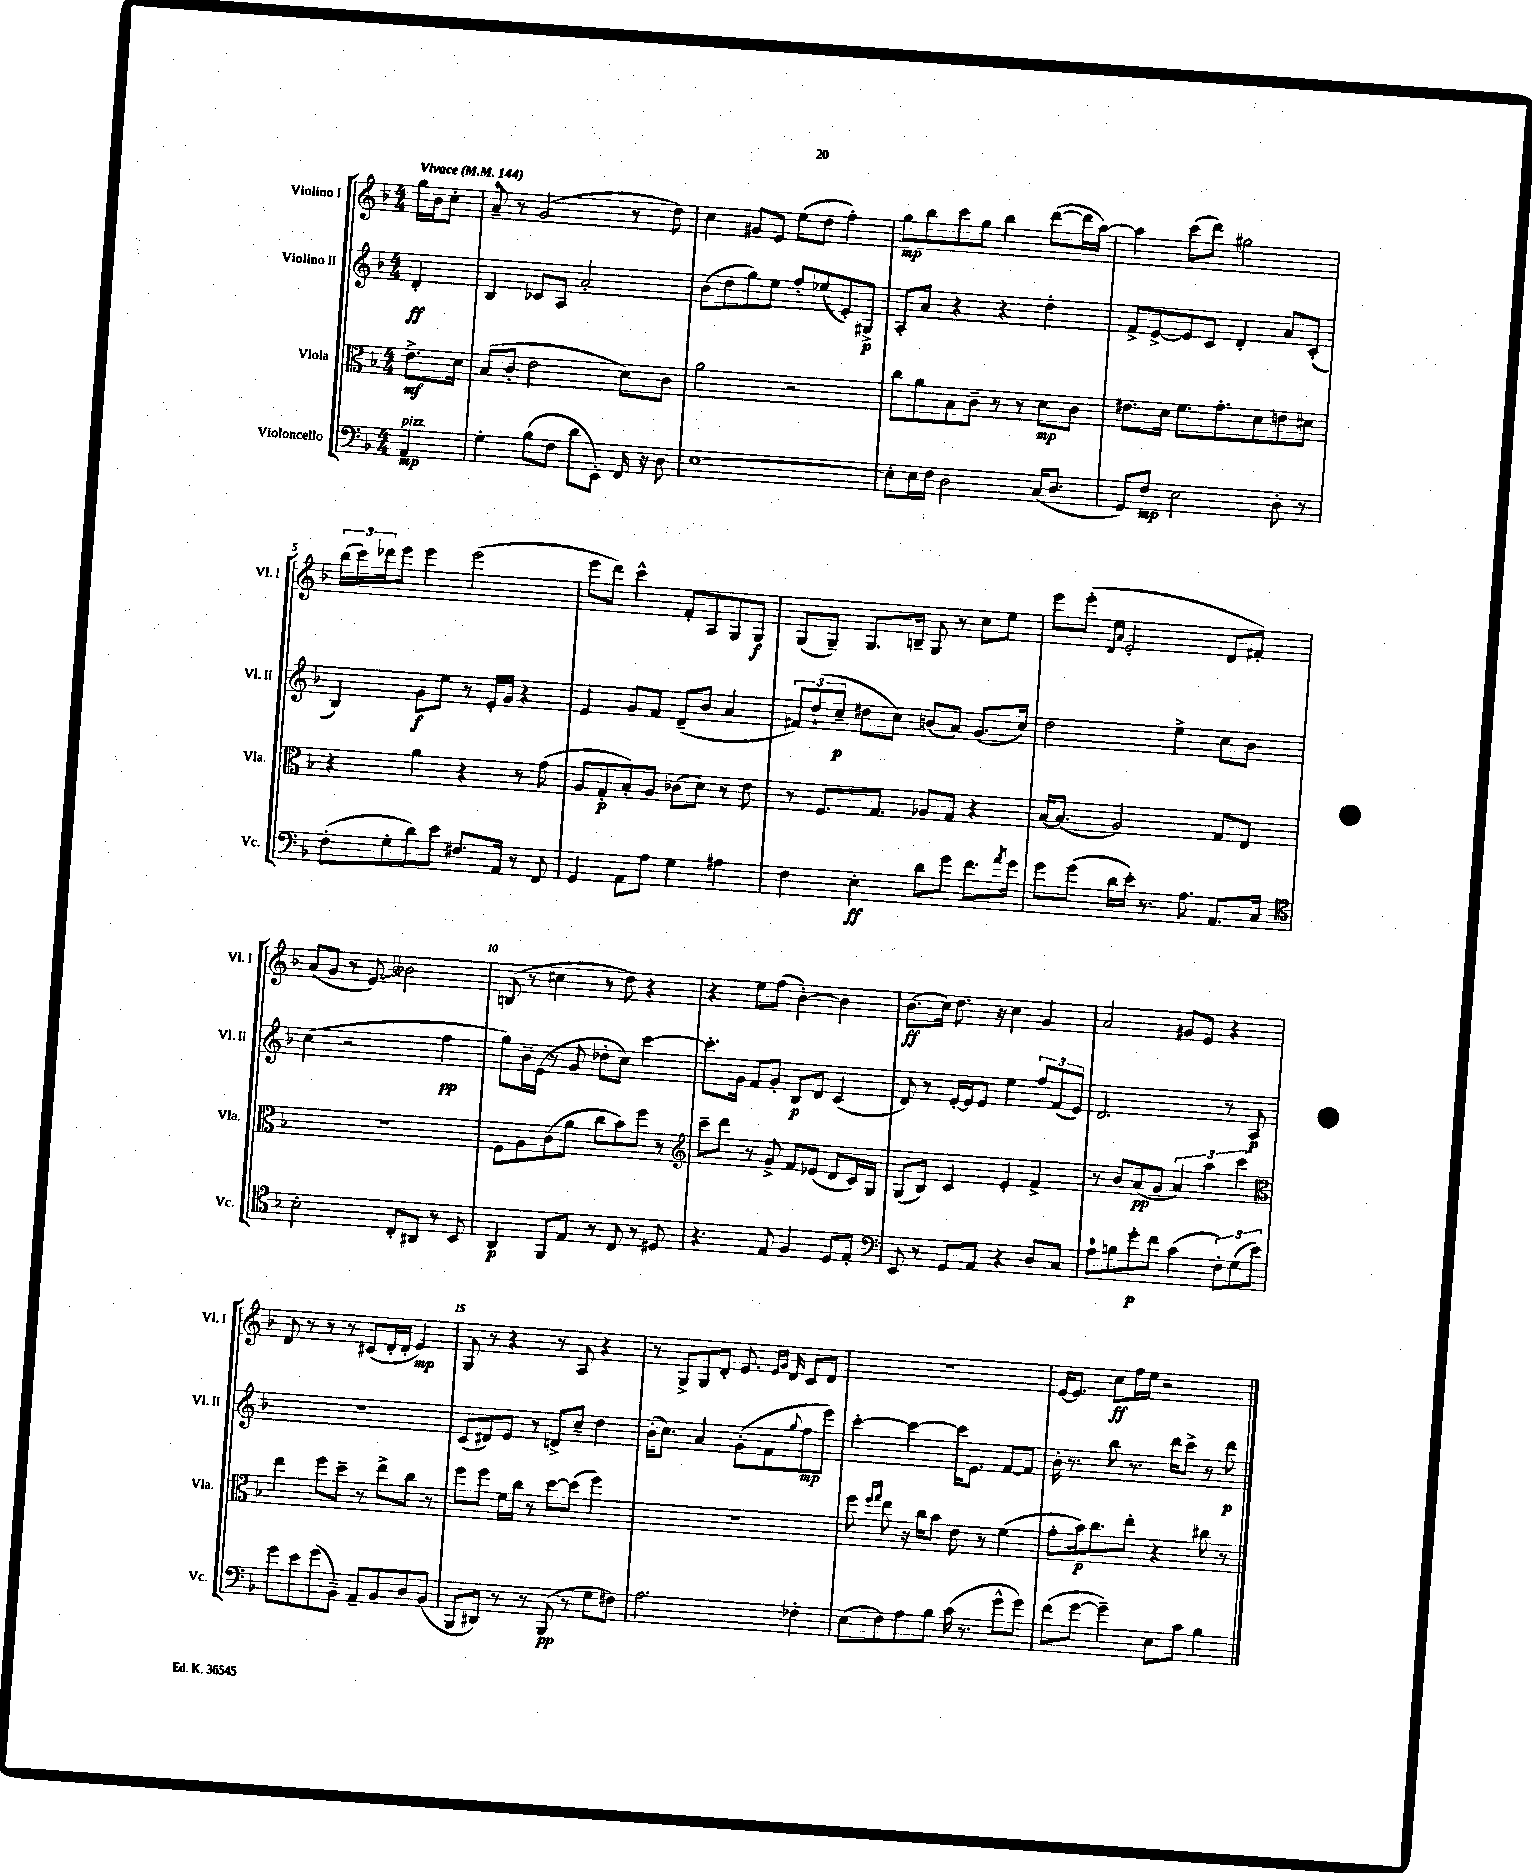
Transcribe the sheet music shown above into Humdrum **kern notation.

**kern	**kern	**kern	**kern
*staff4	*staff3	*staff2	*staff1
*clefF4	*clefC3	*clefG2	*clefG2
*k[b-]	*k[b-]	*k[b-]	*k[b-]
*M4/4	*M4/4	*M4/4	*M4/4
*MM144	*MM144	*MM144	*MM144
4AA	8.e^	4d'	16gg
.	.	.	16b-
.	.	.	8cc'
.	16d	.	.
=	=	=	=
4G'	(8B-	4B-	8a~
.	8c'	.	8r
(8B-	2e	8c-	(2g
8F	.	8A	.
8d	.	2a'	.
8EE')	.	.	.
16FF	8d)	.	8r
16r	.	.	.
8D	8c	.	8dd)
=	=	=	=
[1E	2a	(8b-	4cc
.	.	8dd	.
.	.	8gg)	8g#
.	.	8ee	8e
.	2r	8ff'	(8ee
.	.	(8ee-	8dd
.	.	8e')	4ff')
.	.	8G#^	.
=	=	=	=
8E']	8cc	8A'	8gg
16E	8a	8a	8bb-
16F	.	.	.
2D	8B-	4r	8ccc
.	8c~	.	8gg
.	8r	4r	4bb-
.	8r	.	.
(16C	8d	4dd'	([8ddd
8.D	.	.	.
.	8c	.	16ddd]
.	.	.	[16aa)
=	=	=	=
8GG)	8.e#	8f^	4aa]
8F	.	[8e^	.
.	16d	.	.
2E	8.f	8e]	(8ccc
.	.	8c	8ddd)
.	8.g'	.	.
.	.	4d'	2gg#
.	8d	.	.
8D'	8e	8a	.
8r	8d#	(8c'	.
=	=	=	=
(8F'	4r	4B-)	(24bb-
.	.	.	24ccc)
.	.	.	24ddd-
8G'	.	.	8eee
8d)	4a	8g	4eee
8e	.	8ee	.
8.F#	4r	8r	(2eee
.	.	16e'	.
16AA	.	16g	.
8r	8r	4r	.
8FF	(8g	.	.
=	=	=	=
4GG	8A	4e	8eee
.	8G'	.	8ddd)
8AA	8B-')	8g	4ccc^^
8A	8A	8f	.
4G	(8c-	(8d~	8f'
.	8d)	8b-	8A
4A#	8r	4a	8G
.	8e	.	8G
=	=	=	=
4F	8r	12f#)	(8G
.	.	(12dd`	.
.	8.F	.	8G~)
.	.	12cc~	.
4E'	.	8dd#	8.G
.	8.G	.	.
.	.	8cc)	.
.	.	.	16B~
8d	8A-	(8b	8G
8g	8G	8a)	8r
8.f	4r	(8.g	8cc
.	.	.	8ee
8qa	.	.	.
16g	.	16cc)	.
=	=	=	=
8g	[16B-	2dd	8eee
.	(8.B-]	.	.
(8g	.	.	(8eee'
.	.	.	16qqd
.	.	.	16qqa
16d	2A)	.	2e'
16e')	.	.	.
8.r	.	.	.
.	.	4ee^	.
8.A	.	.	.
8.AA	8G	8cc	8d
.	8E	8b-	8f#')
16C	.	.	.
=	=	=	=
*clefC4	*	*	*
2B-'	1r	(4cc	(8a
.	.	.	8g
.	.	2r	8r
.	.	.	8e)
8C'	.	.	2b--
8AA#	.	.	.
8r	.	4ff	.
8BB-	.	.	.
=	=	=	=
4AA	8F	8gg)	(8B
.	8A	16b-~	8r
.	.	(16e	.
8FF	(8c	8r	4cc#
8E	8a	8g	.
8r	8cc	8dd-'	8r
8C	8b-)	8cc)	8dd)
8r	8ff	[4ccc	4r
8D#	8r	.	.
=	=	=	=
*	*clefG2	*	*
4.r	8ccc~	8.ccc']	4r
.	8ddd	.	.
.	.	16g	.
.	8r	8f	8ee
8E	8g^	8g'	(8ff
4F	8f	8B-	[4b-')
.	(8e-	8d	.
8D	8d	(4c	4b-]
8E'	16c)	.	.
.	16G	.	.
=	=	=	=
*clefF4	*	*	*
8EE	(8G	8d)	(8.b-
8r	8B-)	8r	.
.	.	.	16cc)
8GG	4c	[16e'	8.dd
.	.	16e]	.
8AA	.	8e	.
.	.	.	16r
4r	4e'	4ee	4cc
8D	4f^	12ff	4g
.	.	(12f	.
8C	.	.	.
.	.	12e)	.
=	=	=	=
8A	8r	2.d	2a
8B	8b-	.	.
8g'	(8a	.	.
8f	8g	.	.
(4c	6a)	.	8g#
.	.	.	8e
.	6aa	.	.
12F')	.	8r	4r
(12G	6ccc	.	.
.	.	8A	.
12e)	.	.	.
=	=	=	=
*	*clefC3	*	*
8g	4ee	1r	8d
8e	.	.	8r
(8g	8ff	.	8r
8BB-~)	8dd~	.	8r
8AA~	8r	.	(8c#
8BB-	8ee^	.	16d'
.	.	.	16d'
8D	8cc	.	4e)
(8BB-	8r	.	.
=	=	=	=
8BBB-	8ff	(8c	8G
8DD#)	8ff	8d#)	8r
8r	16f	8e	4r
.	16cc	.	.
8r	8r	8r	.
(8BBB-	[8dd	8d^	8r
8r	(8dd]	8cc~	8A
8G	4ff)	4dd	4r
8F#)	.	.	.
=	=	=	=
2.A	1r	(16b-'	8r
.	.	8.cc)	.
.	.	.	8G^
.	.	4a	8G
.	.	.	8d'
.	.	(8g'	8.e
.	.	8f	.
.	.	.	16qqe
.	.	.	16qqg
.	.	.	16d
.	.	8qqgg	.
4F-'	.	8ff	8c
.	.	8eee)	8d
=	=	=	=
(8E	8ff	[4ccc'	1r
.	16qqff	.	.
.	16qqgg	.	.
8F)	8ee	.	.
8A	16r	4ccc_	.
.	16cc	.	.
8B-	8b-	.	.
(16c	8e	16ccc]	.
8.r	.	8.e	.
.	8r	.	.
8g^^	(4f	[8f	.
8g)	.	8f]	.
=	=	=	=
(8f	8g'	16b-'	[16e
.	.	8.r	8.e]
[8g	16b-)	.	.
.	8.cc	.	.
4g~])	.	8bb-	8cc
.	8ee'	8.r	16ff
.	.	.	16ee
8E	4r	.	2r
.	.	16ddd	.
8c	.	8ccc^	.
4B-	8cc#	8r	.
.	8r	8ddd	.
==	==	==	==
*-	*-	*-	*-
